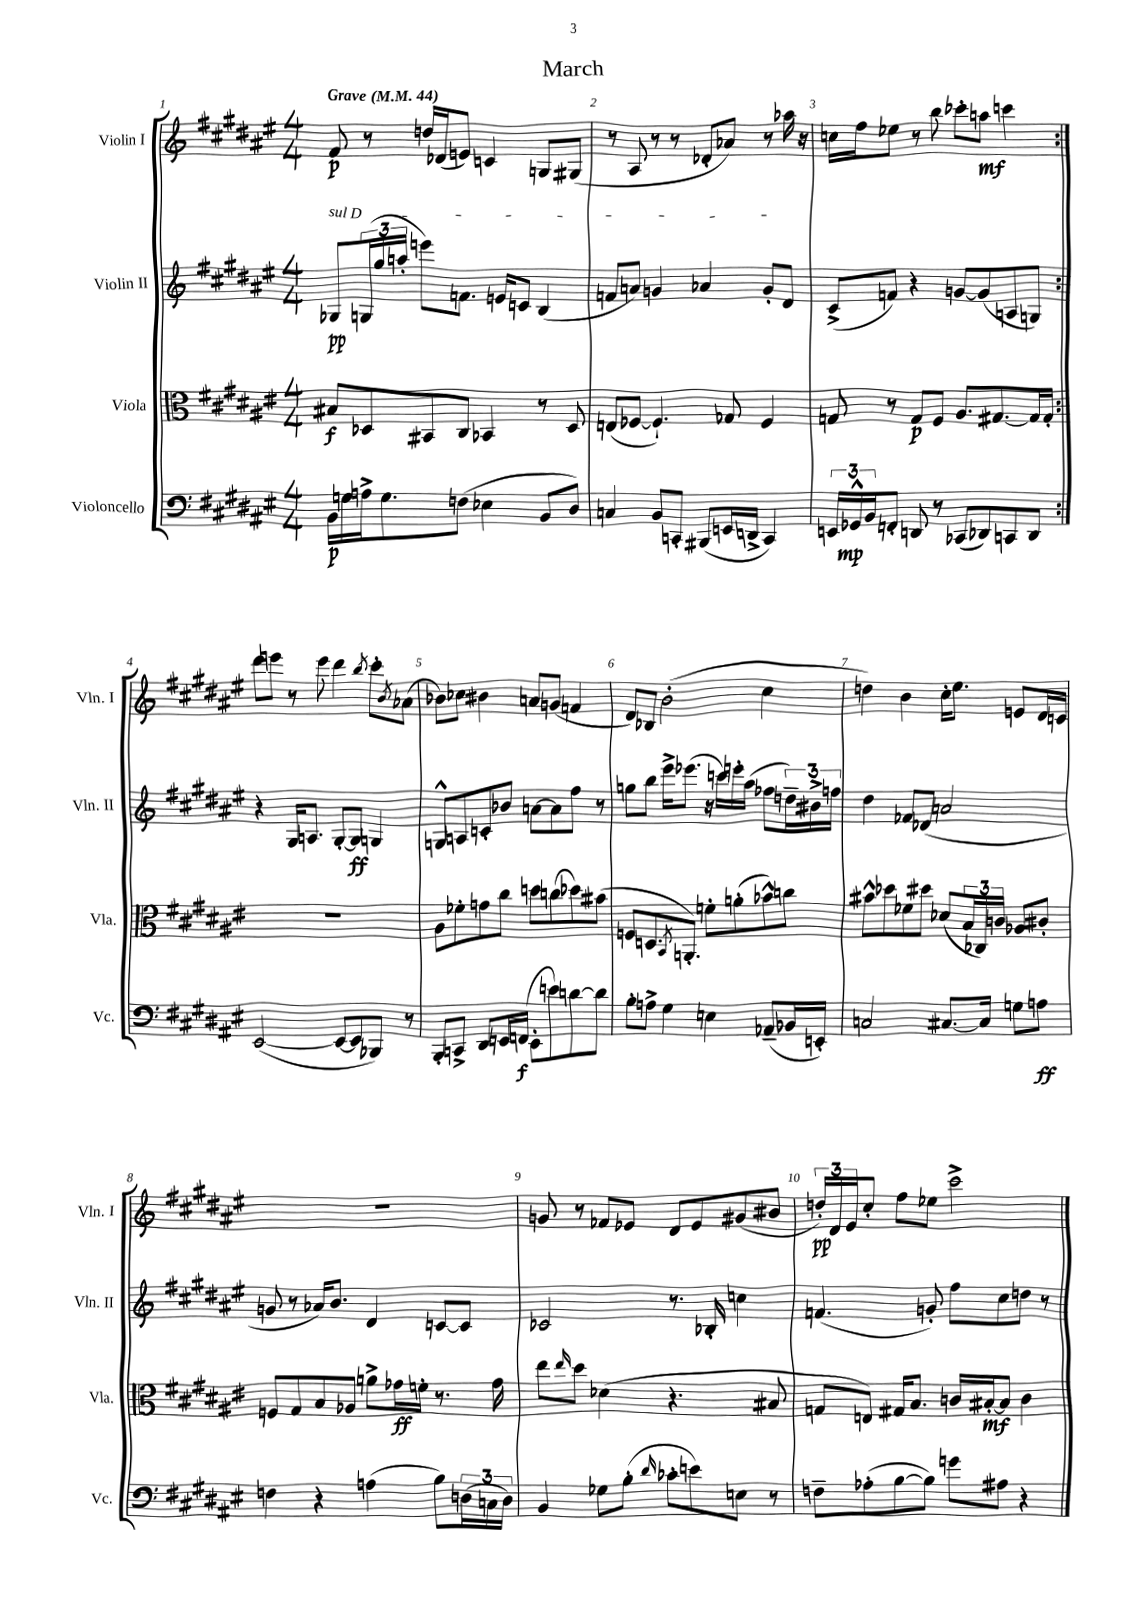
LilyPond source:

\header { title = "March" }
<<
\new StaffGroup <<
\new Staff = "s0" \with { instrumentName = "Violin I" shortInstrumentName = "Vln. I" } {
    \clef treble \key fis \major \numericTimeSignature \time 4/4 \tempo "Grave" 4 = 44
    \repeat volta 2 { fis'8\p r8 d''16 des'16( e'8) c'4 g8 gis8( |
    r8 ais8 r8 r8 des'8-. aes'8) r8 aes''16 r16 |
    c''16 fis''16 ees''8 r8 b''8 ces'''8-. a''8\mf c'''4 | }
    dis'''8 e'''8 r8 e'''8 dis'''4 \acciaccatura { b''8 } cis'''8-. \acciaccatura { b'8 } aes'8( |
    bes'8) ces''8 bis'4 a'8 g'8( f'4 |
    dis'8) bes8 b'2-.( cis''4 |
    d''4) b'4 cis''16-. eis''8. e'8 dis'16 c'16 |
    R1 |
    g'8 r8 fes'8 ees'8 dis'8 ees'8 gis'8( bis'8 |
    \tuplet 3/2 { d''16-.\pp) dis'16 eis'16 } cis''8-. fis''8 ees''8 cis'''2-> \bar "|." |
}
\new Staff = "s1" \with { instrumentName = "Violin II" shortInstrumentName = "Vln. II" } {
    \clef treble \key fis \major \numericTimeSignature \time 4/4
    \repeat volta 2 { \once \override TextSpanner.bound-details.left.text = \markup { \italic "sul D" } ges8\pp\startTextSpan \tuplet 3/2 { g16( gis''16 a''16-. } e'''8) f'8. e'16 c'8 b4( |
    f'8 a'8) g'4 aes'4 g'8-. dis'8\stopTextSpan |
    cis'8->( f'8) r4 g'8~ g'8( a8 g8) | }
    r4 gis16 a8. gis8~-. gis8\ff g4 |
    g8-^ a8 c'8-. bes'8 a'8~ a'8 fis''8 r8 |
    g''8 b''8 eis'''16-> ees'''8.( r16 c'''16) e'''16-. ais''16( fes''8 \tuplet 3/2 { d''16--) bis'16-> f''16 } |
    dis''4 fes'8 des'8( a'2 |
    g'8 r8 aes'16) b'8. dis'4 c'8~ c'8 |
    ces'2 r8. bes16-. c''4 |
    f'4.( g'8-.) fis''8 cis''8 d''8 r8 \bar "|." |
}
\new Staff = "s2" \with { instrumentName = "Viola" shortInstrumentName = "Vla." } {
    \clef alto \key fis \major \numericTimeSignature \time 4/4
    \repeat volta 2 { bis8\f des8 bis,8 cis8 bes,4 r8 des8 |
    e8( fes8~ fes4.-!) ges8 fes4 |
    g8 r8 g8\p fis8 ais8. gis8.~ gis16 gis16-. | }
    R1 |
    ais8 fes'8-. g'8 cis''8 d''8 c''8( des''8) bis'8( |
    f8 d8. \acciaccatura { b,8 } a,8.-.) f'8-. a'8-.( bes'8-^) c''8 |
    bis'8-^ des''8 fes'8 dis''8 des'8( \tuplet 3/2 { b16 ces16) c'16 } aes8 cis'8-. |
    f8 gis8 b8 aes8 a'8-> ges'16\ff f'16-. r8. ges'16 |
    eis''8 \grace { eis''16 } dis''8 des'4( r4. bis8 |
    g8 e8) gis16 b8. c'16 bis16~-.\mf bis8 c'4 \bar "|." |
}
\new Staff = "s3" \with { instrumentName = "Violoncello" shortInstrumentName = "Vc." } {
    \clef bass \key fis \major \numericTimeSignature \time 4/4
    \repeat volta 2 { b,16\p g16 a16-> g8. f8( ees4 b,8 dis8) |
    c4 b,8 c,8-. bis,,8( e,16 d,16-> c,4) |
    \tuplet 3/2 { e,16 ges,16-^\mp b,16 } f,8-. d,8 r8 ces,8( des,8) c,8 des,8 | }
    eis,2~( eis,8~ eis,8 bes,,8) r8 |
    b,,8-. c,8-> dis,8 e,16 f,16\f( e,8-. e'8) d'8~ d'8 |
    b8-. a8-> gis4 e4 aes,8--( bes,16 e,16-.) |
    c2 cis8.~ cis16 g8 a8\ff |
    f4 r4 a4( b8) \tuplet 3/2 { d16( c16 d16) } |
    b,4 ges8 b8-.( \grace { dis'16 } ces'8-. e'8) e8 r8 |
    f8-- aes8-.( b8~ b8) g'8 ais8 r4 \bar "|." |
}
>>
>>
\layout { \context { \Score \override BarNumber.break-visibility = ##(#f #t #t) barNumberVisibility = #all-bar-numbers-visible } }
